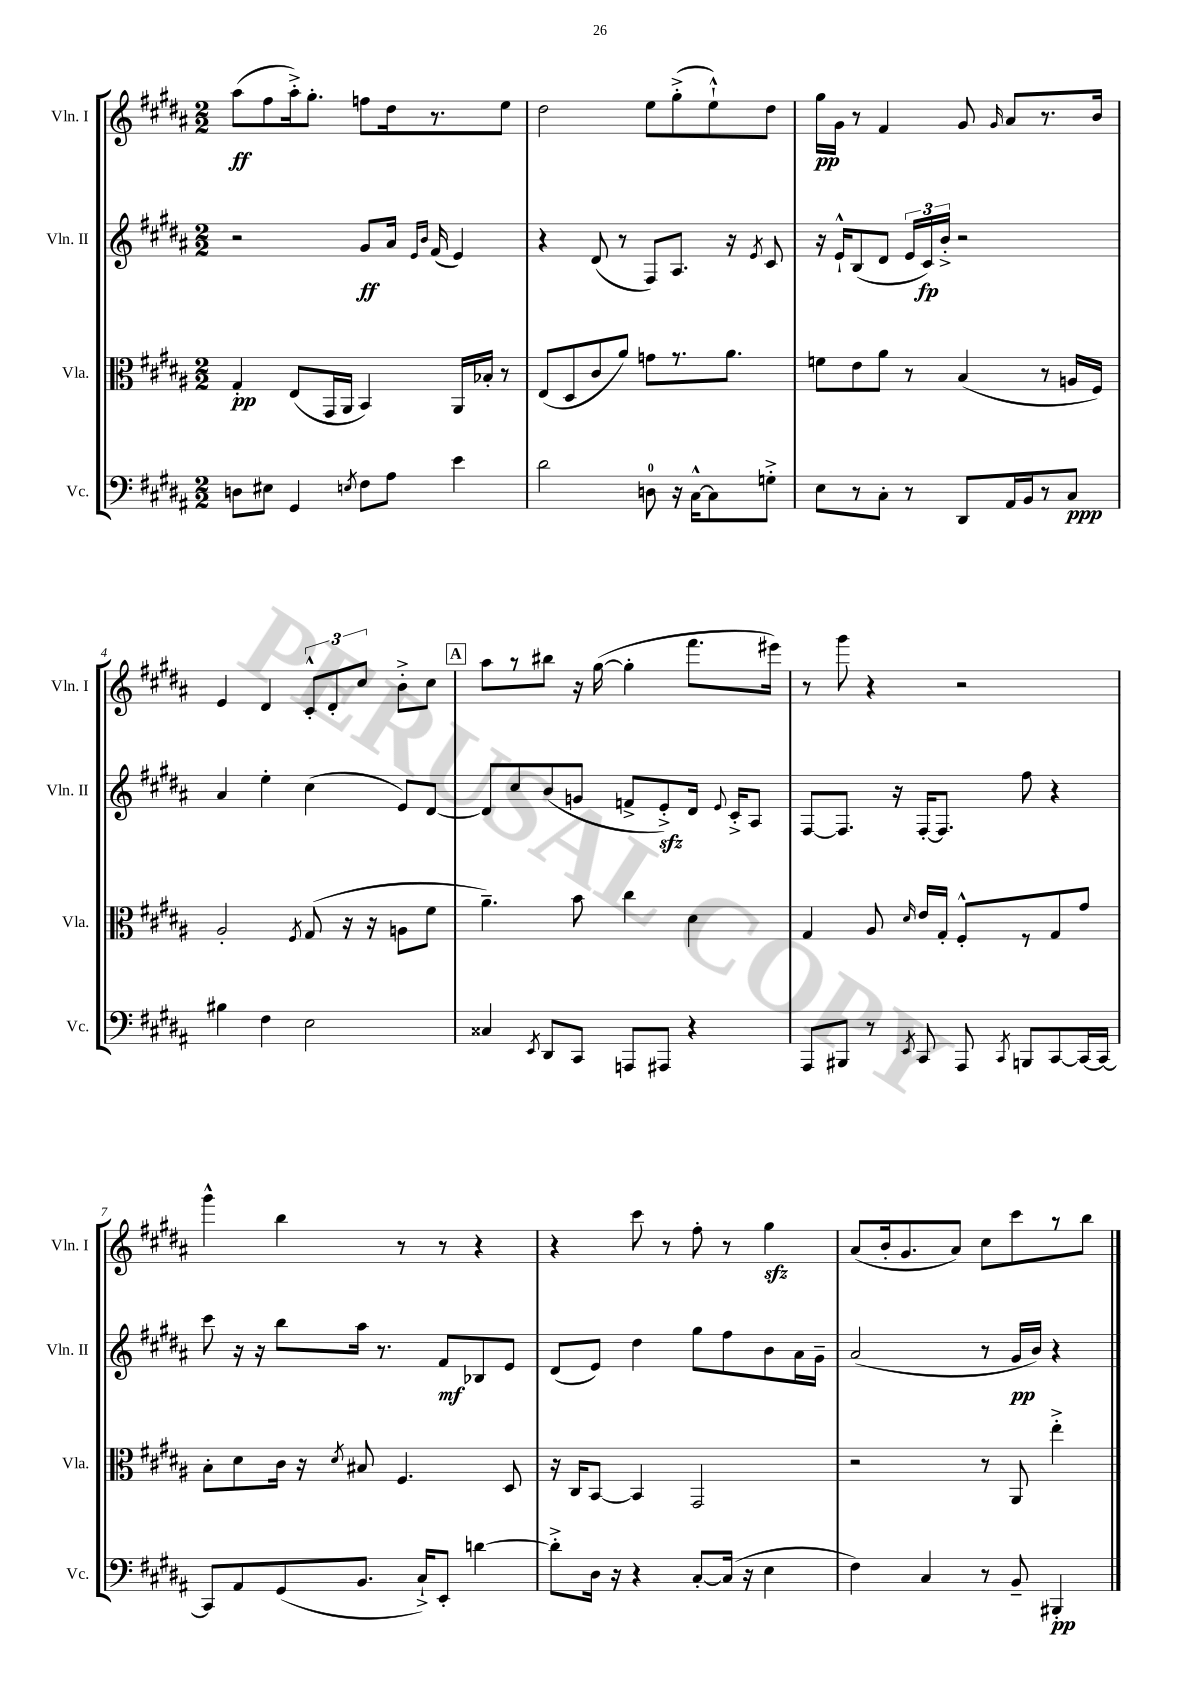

**kern	**dynam	**kern	**dynam	**kern	**dynam	**kern	**dynam
*part4	*part4	*part3	*part3	*part2	*part2	*part1	*part1
*staff4	*staff4	*staff3	*staff3	*staff2	*staff2	*staff1	*staff1
*I"Vc.	*	*I"Vla.	*	*I"Vln. II	*	*I"Vln. I	*
*I'Vc.	*	*I'Vla.	*	*I'Vln. II	*	*I'Vln. I	*
*clefF4	*	*clefC3	*	*clefG2	*	*clefG2	*
*k[f#c#g#d#a#]	*	*k[f#c#g#d#a#]	*	*k[f#c#g#d#a#]	*	*k[f#c#g#d#a#]	*
*M2/2	*	*M2/2	*	*M2/2	*	*M2/2	*
=1	=1	=1	=1	=1	=1	=1	=1
8Dn\L	.	4G#'/	pp	2r	.	(8aa#\L	ff
8E#X\J	.	.	.	.	.	8ff#\	.
4GG#/	.	(8E/L	.	.	.	16aa#'^\k)	.
.	.	.	.	.	.	8.gg#'\J	.
.	.	16GG#/L	.	.	.	.	.
.	.	16AA#/JJ	.	.	.	.	.
8qEn/	.	.	.	.	.	.	.
8F#\L	.	4BB/)	.	8g#/L	ff	8ffn\L	.
8A#\J	.	.	.	16a#/Jk	.	16dd#\k	.
.	.	.	.	16qqe/LL	.	.	.
.	.	.	.	16qqb/JJ	.	.	.
.	.	.	.	(16f#/	.	8.r	.
4e\	.	16AA#/LL	.	4e/)	.	.	.
.	.	16B-X'/JJ	.	.	.	.	.
.	.	8r	.	.	.	8ee\J	.
=2	=2	=2	=2	=2	=2	=2	=2
2d#\	.	(8E/L	.	4r	.	2dd#\	.
.	.	8D#/	.	.	.	.	.
.	.	8c#/	.	(8d#/	.	.	.
.	.	8a#/J)	.	8r	.	.	.
8Dn\	.	8gn\L	.	8F#/L)	.	8ee\L	.
16r	.	8.r	.	8.A#/J	.	(8gg#'^\	.
[16C#^^\KL	.	.	.	.	.	.	.
8C#\]	.	.	.	.	.	8ee`^^\)	.
.	.	8.a#\J	.	16r	.	.	.
.	.	.	.	8qe/	.	.	.
8Gn'^\J	.	.	.	8c#/	.	8dd#\J	.
=3	=3	=3	=3	=3	=3	=3	=3
8E\L	.	8fn\L	.	16r	.	16gg#\LL	pp
.	.	.	.	16e`^^/KL	.	16g#\JJ	.
8r	.	8e\	.	(8B/	.	8r	.
8C#'\J	.	8a#\J	.	8d#/J	.	4f#/	.
8r	.	8r	.	24e/LL	.	.	.
.	.	.	.	24c#/)	fp	.	.
.	.	.	.	24b'^/JJ	.	.	.
8DD#/L	.	(4B/	.	2r	.	8g#/	.
.	.	.	.	.	.	16qqg#/	.
16AA#/L	.	.	.	.	.	8a#/L	.
16BB/J	.	.	.	.	.	.	.
8r	.	8r	.	.	.	8.r	.
8C#/J	ppp	16An/LL	.	.	.	.	.
.	.	16F#/JJ)	.	.	.	16b/Jk	.
!!LO:LB:g=z
=4	=4	=4	=4	=4	=4	=4	=4
4B#X\	.	2A#'/	.	4a#/	.	4e/	.
4F#\	.	.	.	4ee'\	.	4d#/	.
.	.	8qF#/	.	.	.	.	.
2E\	.	(8G#/	.	(4cc#\	.	12c#'^^/L	.
.	.	.	.	.	.	12d#'/	.
.	.	16r	.	.	.	.	.
.	.	.	.	.	.	12cc#/J	.
.	.	16r	.	.	.	.	.
.	.	8An\L	.	8e/L)	.	8b'^\L	.
.	.	8f#\J	.	[8d#/J	.	8cc#\J	.
!!LO:REH:place=s1:t=A
=5	=5	=5	=5	=5	=5	=5	=5
4C##X/	.	4.a#~\)	.	8d#/L]	.	8aa#\L	.
.	.	.	.	8cc#/	.	8r	.
8qEE/	.	.	.	.	.	.	.
8DD#/L	.	.	.	(8b/	.	8bb#X\J	.
8CC#/J	.	8b\	.	8gn/J	.	16r	.
.	.	.	.	.	.	([16gg#\	.
8AAAn/L	.	4cc#\	.	8fn^/L	.	4gg#'\]	.
8AAA#X/J	.	.	.	8ezz'^/)	.	.	.
4r	.	4d#\	.	16d#/Jk	.	8.fff#\L	.
.	.	.	.	8qqe/	.	.	.
.	.	.	.	16c#'^/KL	.	.	.
.	.	.	.	8A#/J	.	.	.
.	.	.	.	.	.	16eee#X\Jk)	.
=6	=6	=6	=6	=6	=6	=6	=6
8AAA#/L	.	4G#/	.	[8F#/L	.	8r	.
8BBB#X/J	.	.	.	8.F#/J]	.	8ggg#\	.
8r	.	8A#/	.	.	.	4r	.
.	.	.	.	16r	.	.	.
8qEE/	.	16qqd#/	.	.	.	.	.
8CC#/	.	16e/LL	.	[16F#'/KL	.	.	.
.	.	16G#'/JJ	.	8.F#/J]	.	.	.
8AAA#/	.	8F#'^^/L	.	.	.	2r	.
8qCC#/	.	.	.	.	.	.	.
8BBBn/L	.	8r	.	8ff#\	.	.	.
[8CC#/	.	8G#/	.	4r	.	.	.
16CC#/L_	.	8g#/J	.	.	.	.	.
16CC#/JJ_	.	.	.	.	.	.	.
!!LO:LB:g=z
=7	=7	=7	=7	=7	=7	=7	=7
8CC#/L]	.	8B'\L	.	8ccc#\	.	4ggg#^^\	.
8AA#/	.	8d#\	.	16r	.	.	.
.	.	.	.	16r	.	.	.
(8GG#/	.	16c#\Jk	.	8bb\L	.	4bb\	.
.	.	16r	.	.	.	.	.
.	.	8qd#/	.	.	.	.	.
8.BB/J	.	8B#X/	.	16aa#\Jk	.	.	.
.	.	.	.	8.r	.	.	.
.	.	4.F#/	.	.	.	8r	.
16C#`^/KL)	.	.	.	.	.	.	.
8EE'/J	.	.	.	8f#/L	mf	8r	.
[4dn\	.	.	.	8B-X/	.	4r	.
.	.	8D#/	.	8e/J	.	.	.
=8	=8	=8	=8	=8	=8	=8	=8
8d'^\L]	.	16r	.	(8d#/L	.	4r	.
.	.	16C#/KL	.	.	.	.	.
16D#\Jk	.	[8BB/J	.	8e/J)	.	.	.
16r	.	.	.	.	.	.	.
4r	.	4BB/]	.	4dd#\	.	8ccc#\	.
.	.	.	.	.	.	8r	.
[8C#'/L	.	2GG#/	.	8gg#\L	.	8ff#'\	.
(16C#/Jk]	.	.	.	8ff#\	.	8r	.
16r	.	.	.	.	.	.	.
4E\	.	.	.	8b\	.	4gg#zz\	.
.	.	.	.	16a#\L	.	.	.
.	.	.	.	16g#~\JJ	.	.	.
=9	=9	=9	=9	=9	=9	=9	=9
4F#\)	.	2r	.	(2a#/	.	(8a#/L	.
.	.	.	.	.	.	16b'/k	.
.	.	.	.	.	.	8.g#/	.
4C#/	.	.	.	.	.	.	.
.	.	.	.	.	.	8a#/J)	.
8r	.	8r	.	8r	.	8cc#\L	.
8BB~/	.	8AA#/	.	16g#/LL	pp	8ccc#\	.
.	.	.	.	16b/JJ)	.	.	.
4BBB#X'/	pp	4ee'^\	.	4r	.	8r	.
.	.	.	.	.	.	8bb\J	.
==	==	==	==	==	==	==	==
*-	*-	*-	*-	*-	*-	*-	*-
